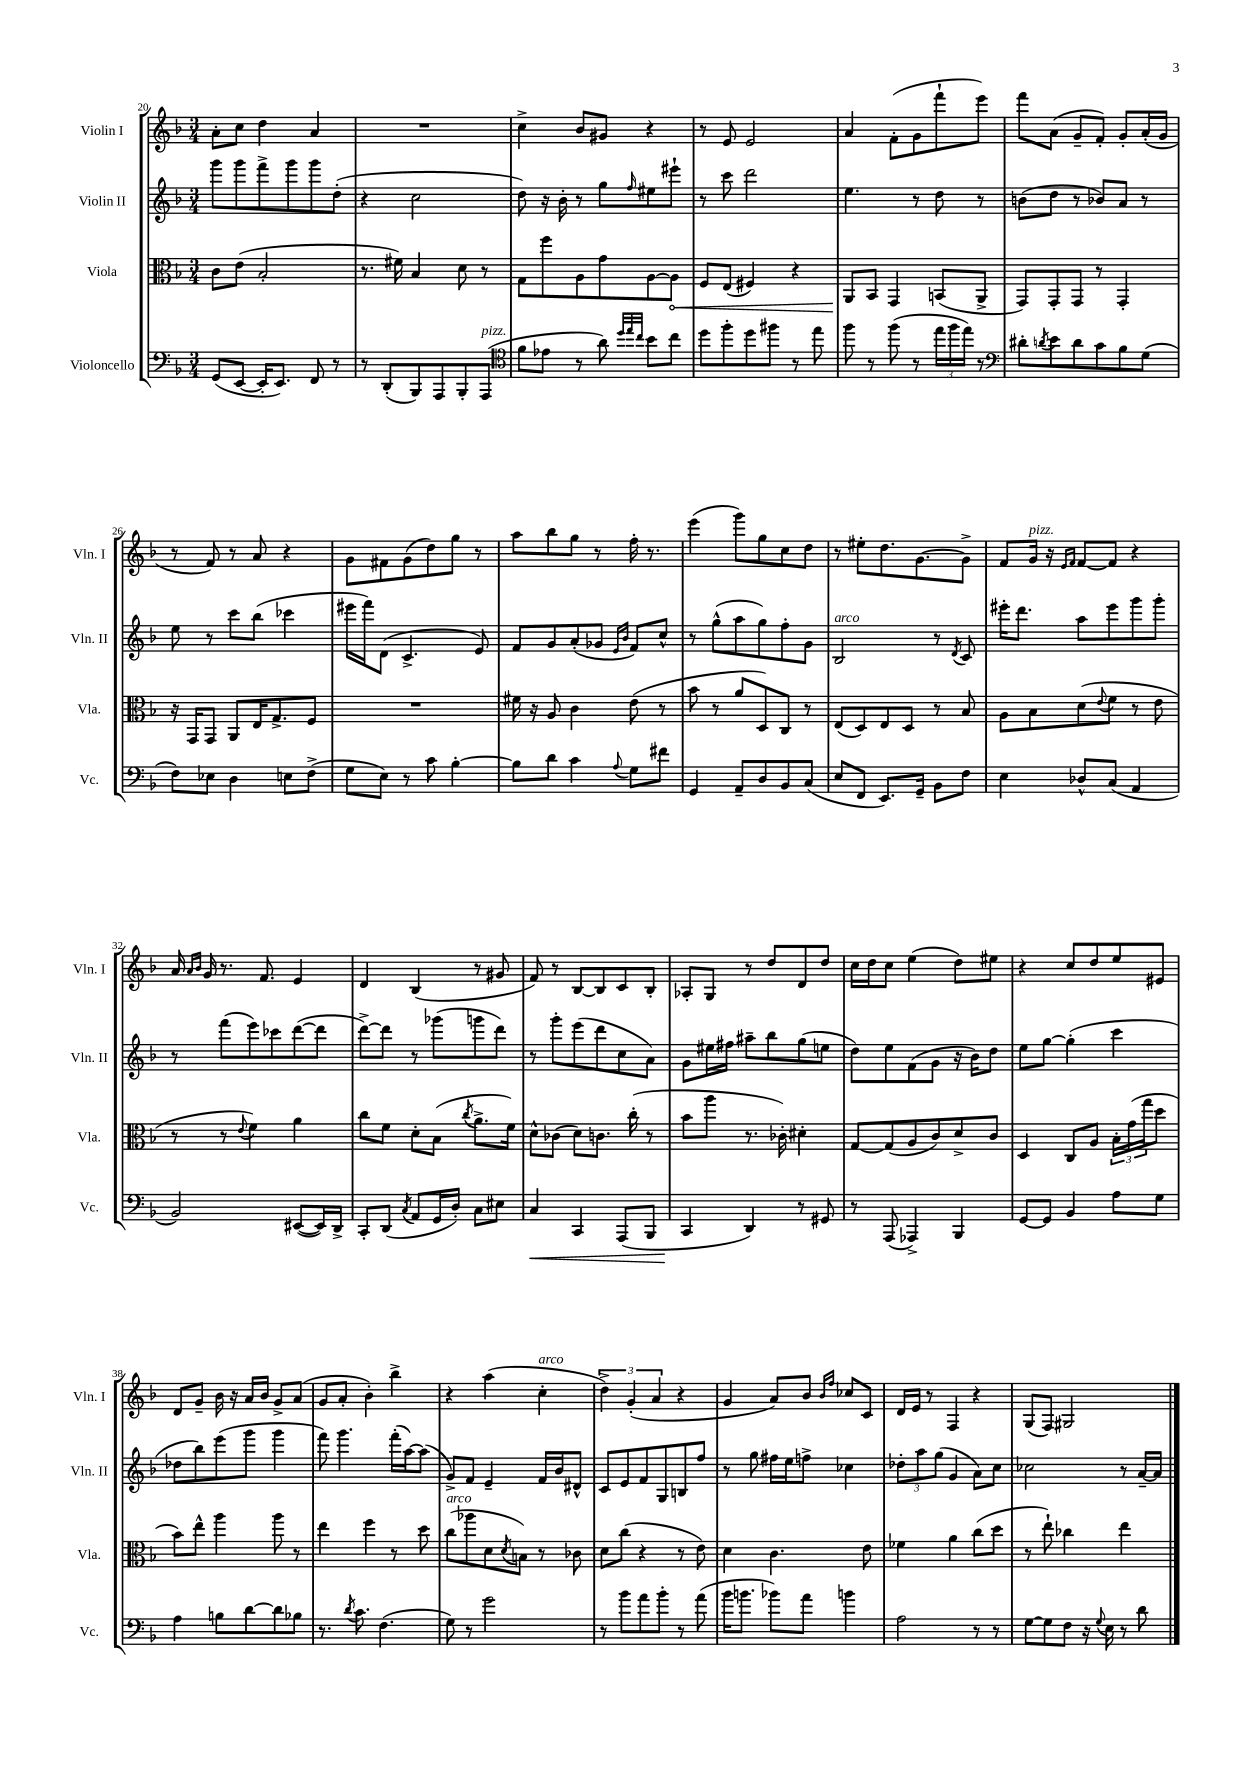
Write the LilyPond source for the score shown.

<<
\new StaffGroup <<
\new Staff = "s0" \with { instrumentName = "Violin I" shortInstrumentName = "Vln. I" } {
    \clef treble \key f \major \numericTimeSignature \time 3/4
    a'8-. c''8 d''4 a'4 |
    R2. |
    c''4-> bes'8 gis'8 r4 |
    r8 e'8 e'2 |
    a'4 f'8-.( g'8 f'''8-! e'''8) |
    f'''8 a'8( g'8-- f'8-.) g'8-. a'16-.( g'16 |
    r8 f'8) r8 a'8 r4 |
    g'8 fis'8 g'8( d''8) g''8 r8 |
    a''8 bes''8 g''8 r8 f''16-. r8. |
    e'''4( g'''8) g''8 c''8 d''8 |
    r8 eis''8-. d''8. g'8.~ g'8-> |
    f'8 g'16^\markup { \italic "pizz." } r16 \grace { e'16 f'16 } f'8~ f'8 r4 |
    a'16 \grace { a'16 bes'16 } g'16 r8. f'8. e'4 |
    d'4 bes4( r8 gis'8 |
    f'8) r8 bes8~ bes8 c'8 bes8-. |
    aes8-. g8 r8 d''8 d'8 d''8 |
    c''16 d''16 c''8 e''4( d''8) eis''8 |
    r4 c''8 d''8 e''8 eis'8 |
    d'8 g'8-- bes'16 r16 a'16 bes'16 g'8-> a'8( |
    g'8 a'8-. bes'4-.) bes''4-> |
    r4 a''4( c''4-.^\markup { \italic "arco" } |
    \tuplet 3/2 { d''4->) g'4-.( a'4 } r4 |
    g'4 a'8) bes'8 \grace { bes'16 f''16 } ces''8 c'8 |
    d'16 e'16 r8 f4 r4 |
    g8( f8) gis2 \bar "|." |
}
\new Staff = "s1" \with { instrumentName = "Violin II" shortInstrumentName = "Vln. II" } {
    \clef treble \key f \major \numericTimeSignature \time 3/4
    g'''8 g'''8 f'''8-> g'''8 g'''8 d''8-.( |
    r4 c''2 |
    d''8) r16 bes'16-. r8 g''8 \grace { f''16 } eis''8 eis'''8-! |
    r8 c'''8 d'''2 |
    e''4. r8 d''8 r8 |
    b'8( d''8 r8 bes'8) a'8 r8 |
    e''8 r8 c'''8 bes''8( ces'''4 |
    eis'''16 f'''16) d'8( c'4.-> e'8) |
    f'8 g'8 a'8-.( ges'8 \grace { e'16 bes'16 } f'8) c''8-^ |
    r8 g''8-^( a''8 g''8) f''8-. g'8 |
    bes2^\markup { \italic "arco" } r8 \acciaccatura { d'8 } c'8 |
    eis'''16-. d'''8. a''8 eis'''8 g'''8 g'''8-. |
    r8 f'''8( e'''8) ces'''8 d'''8~( d'''8 |
    d'''8~->) d'''8 r8 ges'''8( g'''8 d'''8) |
    r8 g'''8-. e'''8( d'''8 c''8 a'8) |
    g'8 eis''16 fis''16 ais''8-- bes''8 g''8( e''8 |
    d''8) e''8 f'8( g'8 r16 bes'16) d''8 |
    e''8 g''8~ g''4-.( c'''4 |
    des''8 bes''8) e'''8( g'''8 g'''4 |
    f'''8) g'''4. f'''16-.( a''16~) a''8( |
    g'8->) f'8 e'4-- f'16 bes'16 dis'8-^ |
    c'8 e'8 f'8 g8 b8 f''8 |
    r8 g''8 fis''16 e''16 f''8-> ces''4 |
    \tuplet 3/2 { des''8-. a''8 g''8( } g'4 a'8) c''8 |
    ces''2 r8 a'16~-- a'16 \bar "|." |
}
\new Staff = "s2" \with { instrumentName = "Viola" shortInstrumentName = "Vla." } {
    \clef alto \key f \major \numericTimeSignature \time 3/4
    c'8 e'8( bes2-. |
    r8. fis'16) bes4 d'8 r8 |
    g8 f''8 a8 g'8 a8~ \once \override Hairpin.circled-tip = ##t a8\< |
    f8 e8( fis4) r4 |
    a,8\! bes,8 g,4 b,8( a,8-> |
    g,8) g,8-. g,8 r8 g,4-. |
    r16 g,16 g,8 a,8 e16 g8.-> f8 |
    R2. |
    fis'16 r16 a8 c'4 e'8( r8 |
    bes'8 r8 a'8 d8) c8 r8 |
    e8( d8) e8 d8 r8 bes8 |
    a8 bes8 d'8( \appoggiatura { e'8 } f'8 r8 e'8 |
    r8 r8 \appoggiatura { e'8 } f'4) a'4 |
    c''8 f'8 d'8-. bes8( \acciaccatura { c''8 } a'8.-> f'16) |
    d'8-^ ces'8( d'8) c'8. c''16-.( r8 |
    bes'8 a''8 r8. ces'16-.) dis'4-. |
    g8~ g8( a8 c'8) d'8-> c'8 |
    d4 c8 a8 \tuplet 3/2 { bes16-. g'16( g''16 } d''8 |
    bes'8) e''8-^ a''4 a''8 r8 |
    e''4 f''4 r8 d''8 |
    c''8^\markup { \italic "arco" }( aes''8 d'8 \acciaccatura { d'8 } b8) r8 ces'8 |
    d'8 c''8( r4 r8 e'8) |
    d'4 c'4. e'8 |
    fes'4 a'4 c''8( d''8 |
    r8 e''8-!) ces''4 e''4 \bar "|." |
}
\new Staff = "s3" \with { instrumentName = "Violoncello" shortInstrumentName = "Vc." } {
    \clef bass \key f \major \numericTimeSignature \time 3/4
    g,8( e,8~ e,16-. e,8.) f,8 r8 |
    r8 d,8-.( bes,,8) a,,8 bes,,8-. a,,8^\markup { \italic "pizz." }( |
    \clef tenor f'8 ees'8 r8 a'8) \grace { d''32 e''32 c''32 } bes'8 c''8 |
    d''8 f''8-. d''8 fis''8 r8 e''8 |
    f''8 r8 f''8( r8 \tuplet 3/2 { e''16 f''16 e''16) } r8 |
    \clef bass dis'8-. \acciaccatura { d'8 } e'8 d'8 c'8 bes8 g8( |
    f8) ees8 d4 e8 f8->( |
    g8 e8) r8 c'8 bes4~-. |
    bes8 d'8 c'4 \appoggiatura { a8 } g8 fis'8 |
    g,4 a,8-- d8 bes,8 c8( |
    e8 f,8 e,8.) g,16-- bes,8 f8 |
    e4 des8-^ c8( a,4 |
    bes,2) eis,8~( eis,16) d,16-> |
    c,8-. d,8( \acciaccatura { c8 } a,8 g,16 d16-.) c8 eis8 |
    c4\< c,4 a,,8( bes,,8 |
    c,4\! d,4) r8 gis,8 |
    r8 a,,8( aes,,4->) bes,,4 |
    g,8~ g,8 bes,4 a8 g8 |
    a4 b8 d'8~ d'8 bes8 |
    r8. \acciaccatura { d'8 } c'8. f4.( |
    g8) r8 g'2 |
    r8 bes'8 a'8 bes'8-. r8 a'8( |
    bes'16 b'8. bes'8) a'8 b'4 |
    a2 r8 r8 |
    g8~ g8 f8 r16 \appoggiatura { g8 } e16 r8 d'8 \bar "|." |
}
>>
>>
\layout { \context { \Score currentBarNumber = #20 } }
